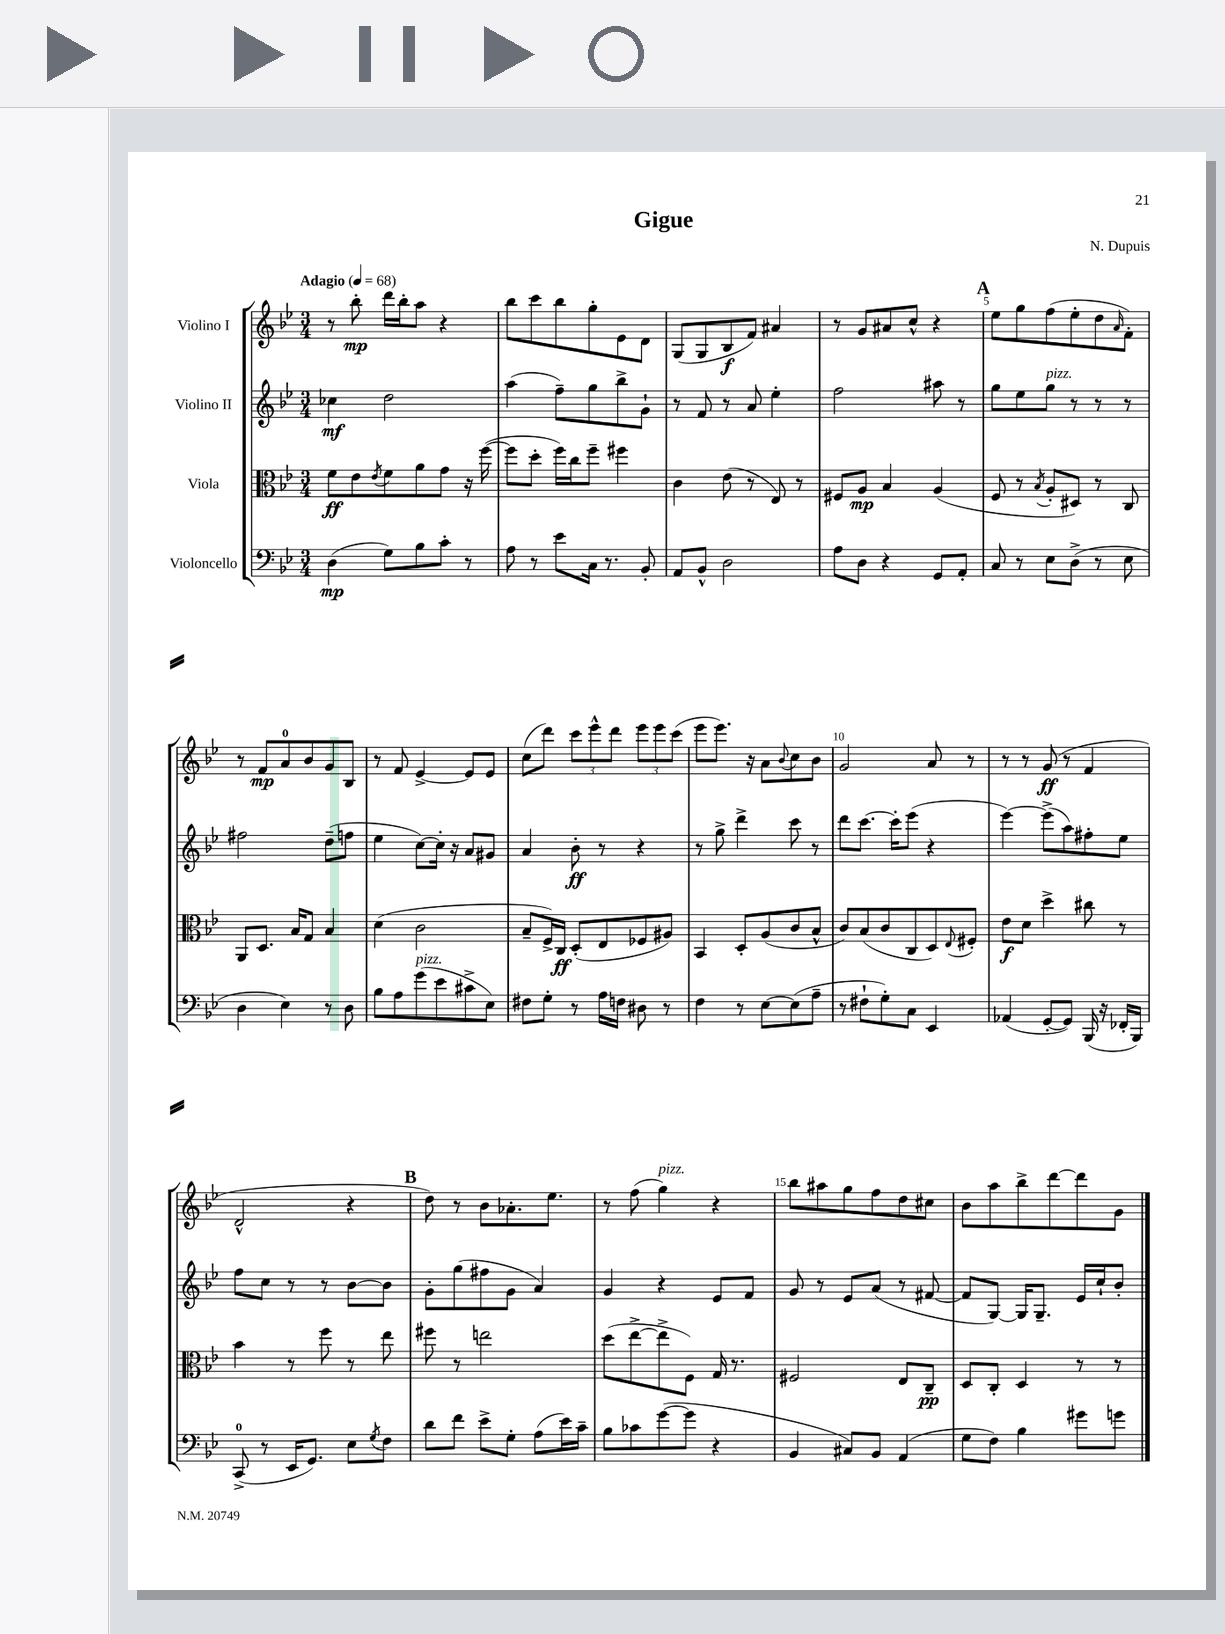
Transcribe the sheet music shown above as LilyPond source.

\header { title = "Gigue" composer = "N. Dupuis" }
<<
\new StaffGroup <<
\new Staff = "s0" \with { instrumentName = "Violino I" } {
    \clef treble \key bes \major \numericTimeSignature \time 3/4 \tempo "Adagio" 4 = 68
    r8 bes''8-.\mp d'''16 bes''16-. a''8 r4 |
    bes''8 c'''8 bes''8 g''8-. ees'8 d'8 |
    g8( g8 bes8\f f'8) ais'4 |
    r8 g'8 ais'8 c''8-^ r4 |
    \mark \markup { \bold "A" } ees''8 g''8 f''8( ees''8-. d''8 \grace { a'16 } f'8-.) |
    r8 f'8\mp a'8-0 bes'8 g'8 bes8 |
    r8 f'8 ees'4~-> ees'8 ees'8 |
    c''8( d'''8) \tuplet 3/2 { c'''8 ees'''8-^ d'''8 } \tuplet 3/2 { ees'''8 ees'''8 c'''8( } |
    ees'''8 ees'''8.) r16 a'8 \appoggiatura { bes'8 } c''8 bes'8 |
    g'2 a'8 r8 |
    r8 r8 g'8\ff( r8 f'4 |
    d'2-^ r4 |
    \mark \markup { \bold "B" } d''8) r8 bes'8 aes'8.-. ees''8. |
    r8 f''8( g''4^\markup { \italic "pizz." }) r4 |
    bes''8 ais''8 g''8 f''8 d''8 cis''8 |
    bes'8 a''8 bes''8-> d'''8~ d'''8 g'8 \bar "|." |
}
\new Staff = "s1" \with { instrumentName = "Violino II" } {
    \clef treble \key bes \major \numericTimeSignature \time 3/4
    ces''4\mf d''2 |
    a''4( f''8--) g''8 bes''8-> g'8-! |
    r8 f'8 r8 a'8 ees''4-. |
    f''2 ais''8 r8 |
    \mark \markup { \bold "A" } g''8 ees''8 g''8^\markup { \italic "pizz." } r8 r8 r8 |
    fis''2 d''8--( f''8 |
    ees''4 c''8~) c''16-. r16 a'8 gis'8 |
    a'4 bes'8-.\ff r8 r4 |
    r8 g''8-> d'''4-> c'''8 r8 |
    d'''8 c'''8.~ c'''16-. ees'''8( r4 |
    ees'''4~) ees'''8->( a''8) fis''8-. ees''8 |
    f''8 c''8 r8 r8 bes'8~ bes'8 |
    \mark \markup { \bold "B" } g'8-. g''8( fis''8 g'8 a'4) |
    g'4 r4 ees'8 f'8 |
    g'8 r8 ees'8 a'8( r8 fis'8~ |
    fis'8 g8~) g16 g8.-- ees'16 c''16-! bes'8-. \bar "|." |
}
\new Staff = "s2" \with { instrumentName = "Viola" } {
    \clef alto \key bes \major \numericTimeSignature \time 3/4
    f'8\ff ees'8 \acciaccatura { ees'8 } f'8 a'8 g'8 r16 f''16~( |
    f''8 d''8-. f''16) c''16 f''8-- fis''4 |
    c'4 ees'8( r8 ees8) r8 |
    fis8 a8\mp bes4 a4( |
    \mark \markup { \bold "A" } f8 r8 \acciaccatura { bes8 } a8-. dis8) r8 c8 |
    a,8 d8. bes16 g8 bes4 |
    d'4( c'2 |
    bes8-- f16->) c16\ff d8-.( ees8 fes8 ais8) |
    bes,4 d8-. a8( c'8 bes8-^ |
    c'8) bes8( c'8 c8 d8) \appoggiatura { ees8 } fis8-. |
    ees'8\f d'8 d''4-> cis''8 r8 |
    bes'4 r8 f''8 r8 ees''8 |
    \mark \markup { \bold "B" } fis''8 r8 e''2 |
    d''8( ees''8~-> ees''8-> f8) g16 r8. |
    fis2 ees8 c8--\pp |
    d8 c8-. d4 r8 r8 \bar "|." |
}
\new Staff = "s3" \with { instrumentName = "Violoncello" } {
    \clef bass \key bes \major \numericTimeSignature \time 3/4
    d4\mp( g8) bes8 c'8-. r8 |
    a8 r8 ees'8 c16 r8. bes,8-. |
    a,8 bes,8-^ d2 |
    a8 d8 r4 g,8 a,8-. |
    \mark \markup { \bold "A" } c8 r8 ees8 d8->( r8 ees8 |
    d4 ees4) r8 d8 |
    bes8 a8 g'8^\markup { \italic "pizz." }( ees'8 cis'8-> ees8) |
    fis8 g8-. r8 a16 f16 dis8 r8 |
    f4 r8 ees8~ ees8( a8-- |
    r8 fis8-! g8-.) c8 ees,4 |
    aes,4( g,8~-. g,8) bes,,16( r16 fes,16-. bes,,16) |
    c,8-0->( r8 ees,16 g,8.) ees8 \acciaccatura { g8 } f8 |
    \mark \markup { \bold "B" } d'8 f'8 ees'8-> g8-. a8( ees'16) c'16-- |
    bes8 ces'8 g'8~( g'8 r4 |
    bes,4 cis8) bes,8 a,4( |
    g8 f8) bes4 gis'8 g'8 \bar "|." |
}
>>
>>
\layout { \context { \Score \override BarNumber.break-visibility = ##(#f #t #t) barNumberVisibility = #(every-nth-bar-number-visible 5) } }
